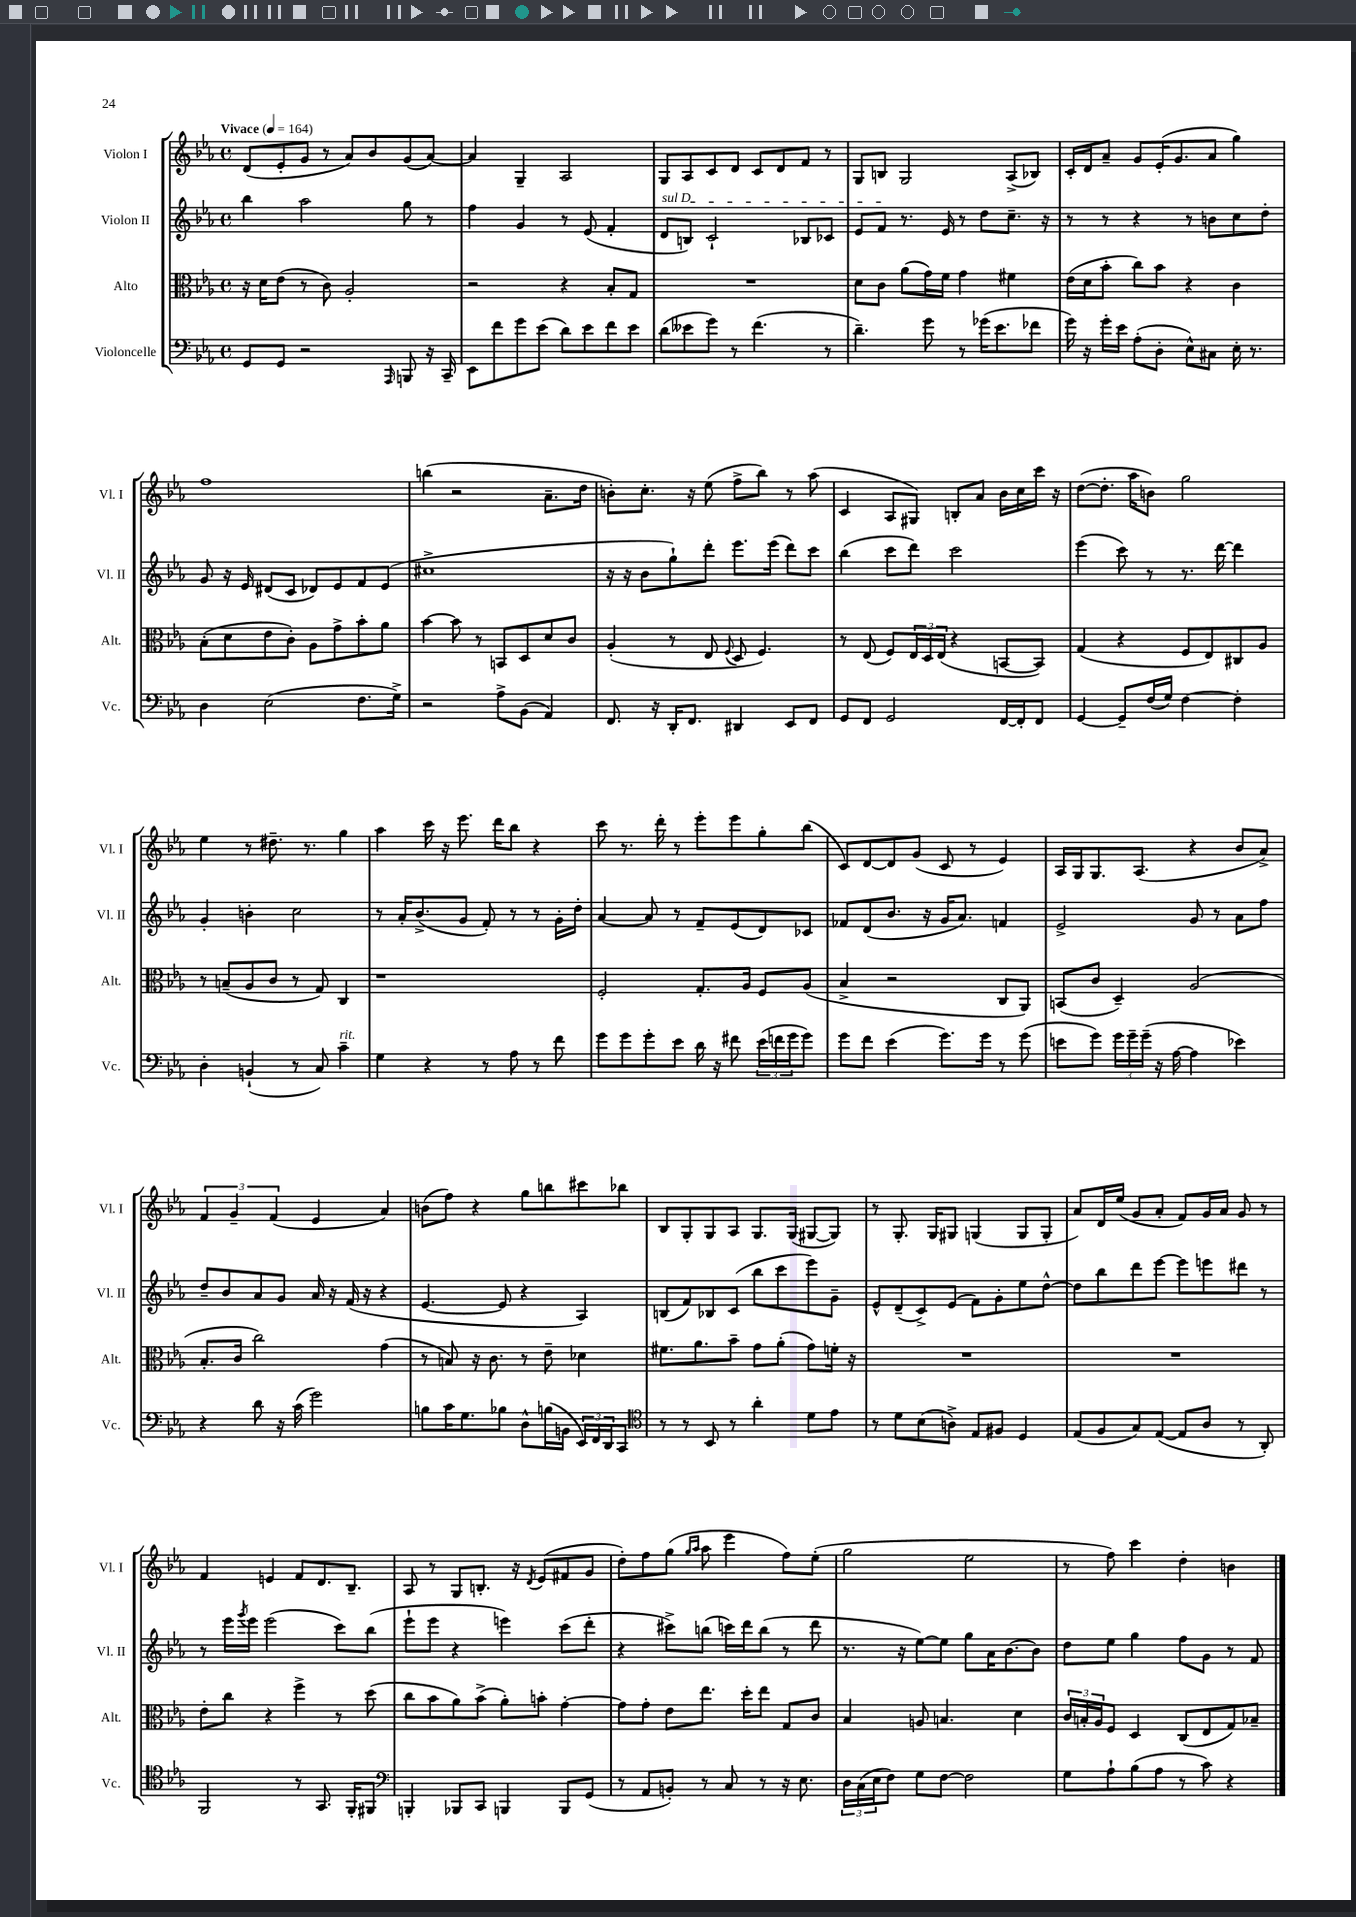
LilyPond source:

<<
\new StaffGroup <<
\new Staff = "s0" \with { instrumentName = "Violon I" shortInstrumentName = "Vl. I" } {
    \clef treble \key ees \major \defaultTimeSignature \time 4/4 \tempo "Vivace" 4 = 164
    d'8( ees'8-. g'8 r8 aes'8) bes'8 g'8( aes'8~) |
    aes'4 g4-- aes2 |
    g8 aes8 c'8 d'8 c'8 d'8 f'8 r8 |
    g8 b8 g2 aes8->( bes8) |
    c'16-. d'16 aes'8-- g'8 ees'16-.( g'8. aes'8 g''4) |
    f''1 |
    b''4( r2 aes'8.-- d''16 |
    b'8-.) c''8.-. r16 ees''8( f''8-> bes''8) r8 aes''8( |
    c'4 aes8 gis8) b8-. aes'8 bes'16 c''16 c'''16 r16 |
    d''8~( d''8.-. aes''16 b'8) g''2 |
    ees''4 r8 dis''8.-- r8. g''4 |
    aes''4 c'''16 r16 ees'''8. d'''16 bes''8 r4 |
    c'''8 r8. d'''16-. r8 ees'''8-. ees'''8 g''8-. bes''8( |
    c'8) d'8~ d'8 g'8( c'8 r8 ees'4) |
    aes16 g16 g8. aes8.( r4 bes'8 aes'8->) |
    \tuplet 3/2 { f'4 g'4-- f'4( } ees'4 aes'4) |
    b'8( f''8) r4 g''8 b''8 cis'''8 bes''8 |
    bes8 g8-. g8 aes8 g8. g16( gis8~ gis8) |
    r8 g8.-. g16 gis8 g4( g8 g8-. |
    aes'8) d'16 ees''16( g'8 aes'8-. f'8) g'16 aes'16 g'8 r8 |
    f'4 e'4 f'8 d'8. bes8.-- |
    aes8 r8 g8 b8.-. r16 \acciaccatura { d'8 } ees'8( fis'8 g'8 |
    d''8-.) f''8 g''8( \grace { g''16 aes''16 } aes''8 ees'''4 f''8) ees''8-.( |
    g''2 ees''2 |
    r8 f''8) c'''4 d''4-. b'4 \bar "|." |
}
\new Staff = "s1" \with { instrumentName = "Violon II" shortInstrumentName = "Vl. II" } {
    \clef treble \key ees \major \defaultTimeSignature \time 4/4
    bes''4 aes''2 g''8 r8 |
    f''4 g'4 r8 ees'8( f'4-. |
    \once \override TextSpanner.bound-details.left.text = \markup { \italic "sul D" } d'8\startTextSpan b8) c'2-! bes8 ces'8 |
    ees'8 f'8\stopTextSpan r8. ees'16 r8 d''8 c''8.-- r16 |
    r8 r8 r4 r8 b'8 c''8 d''8-. |
    g'8 r16 ees'16 dis'8( c'8 des'8) ees'8 f'8 ees'8( |
    cis''1-> |
    r16 r16 bes'8 g''8-!) d'''8-. ees'''8. ees'''16( d'''8) c'''8 |
    bes''4( c'''8 d'''8) c'''2 |
    ees'''4( c'''8) r8 r8. d'''16~ d'''4 |
    g'4-. b'4-. c''2 |
    r8 aes'16-. bes'8.->( g'8 f'8-.) r8 r8 g'16-. d''16-. |
    aes'4~ aes'8 r8 f'8-- ees'8( d'8) ces'8 |
    fes'8 d'8( bes'8. r16 g'16 aes'8.) f'4 |
    ees'2-> g'8 r8 aes'8 f''8 |
    d''8-- bes'8 aes'8 g'8 aes'16 r16 f'16( r16 r4 |
    ees'4.~ ees'8 r4 aes4) |
    b8( f'8) bes8 c'8( bes''8 c'''8 ees'''8) g'8-- |
    ees'8-^ d'8--( c'8->) ees'8( f'8) g'8-. ees''8 d''8~-^ |
    d''8 bes''8 d'''8 ees'''8~ ees'''8 e'''8 dis'''8 r8 |
    r8 ees'''16 \acciaccatura { g'''8 } ees'''16 ees'''2( c'''8) bes''8( |
    ees'''8-! ees'''8 r4 e'''4) c'''8( d'''8-. |
    r4 cis'''8->) b''8( c'''16) d'''16 b''8( r8 d'''8 |
    r8. r16 ees''8~) ees''8 g''8 aes'16 bes'8.~ bes'8 |
    d''8 ees''8 g''4 f''8 g'8 r8 f'8 \bar "|." |
}
\new Staff = "s2" \with { instrumentName = "Alto" shortInstrumentName = "Alt." } {
    \clef alto \key ees \major \defaultTimeSignature \time 4/4
    r16 d'16 ees'8( r8 c'8) aes2-. |
    r2 r4 bes8-. g8 |
    R1 |
    d'8 c'8 aes'8( g'16) f'16 g'4 fis'4 |
    ees'16( d'16 bes'8-. c''8) bes'8 r4 c'4 |
    bes8-.( d'8 ees'8 c'8-.) aes8 g'8-> bes'8-. aes'8 |
    bes'4~ bes'8 r8 b,8 d8 d'8 c'8 |
    aes4-.( r8 ees8 \appoggiatura { f8 } d8 f4.) |
    r8 ees8( f8) \tuplet 3/2 { ees16 d16 ees16( } r4 b,8~ b,8) |
    g4( r4 f8 ees8) cis8 aes8 |
    r8 b8--( aes8 c'8 r8 g8) c4 |
    r1 |
    f2-. g8.-. aes16 f8 aes8( |
    bes4-> r2 c8 aes,8) |
    b,8( c'8 d4--) aes2( |
    bes8.-. c'16 c''2) g'4( |
    r8 b8) r16 c'8. r8 ees'8-- des'4 |
    fis'8. aes'8. bes'8-- g'8 aes'8-.( g'8) f'16-. r16 |
    R1 |
    R1 |
    ees'8-. c''8 r4 f''4-> r8 d''8( |
    c''8 bes'8 aes'8) bes'8->( aes'8-.) b'8-. g'4~-. |
    g'8 g'8-. ees'8 ees''8. d''16-. ees''8 g8 c'8 |
    bes4 a8 b4. d'4 |
    \tuplet 3/2 { c'16 b16-. aes16 } f8 d4 c8( ees8 g8) bes8-- \bar "|." |
}
\new Staff = "s3" \with { instrumentName = "Violoncelle" shortInstrumentName = "Vc." } {
    \clef bass \key ees \major \defaultTimeSignature \time 4/4
    g,8 g,8 r2 \grace { aes,,16 } b,,8 r16 c,16-- |
    ees,8 f'8 g'8 ees'8( d'8) ees'8 f'8 ees'8 |
    d'8( eeses'8 g'8) r8 f'4.( r8 |
    d'4.--) g'8 r8 ges'16( ees'8. fes'8 |
    g'16) r16 g'16-. ees'16 aes8-.( d8-. ees8-^) cis8 ees16-. r8. |
    d4 ees2( f8. g16->) |
    r2 aes8-> bes,8( aes,4) |
    f,8. r16 d,16-. f,8. dis,4 ees,8 f,8 |
    g,8 f,8 g,2 f,16~ f,16-. f,8 |
    g,4~ g,8-- f16( g16) f4~ f4-. |
    d4-. b,4-!( r8 c8) c'4--^\markup { \italic "rit." } |
    g4 r4 r8 aes8 r8 f'8 |
    g'8 g'8 g'8-. ees'8 d'16 r16 fis'8 \tuplet 3/2 { ees'16( f'16 g'16 } g'8) |
    g'8 f'8 ees'4( g'8.) g'16 r8 g'8( |
    e'8 g'8) \tuplet 3/2 { g'16 g'16-- g'16--( } r16 aes16~ aes4 ees'4) |
    r4 d'8 r16 c'16( g'2) |
    b8 c'16 g8. bes8 d8-^ b16( b,16 \tuplet 3/2 { ees,16) f,16 d,16 } c,8 |
    \clef tenor r8 r8 bes,8 r8 aes'4-. d'8 ees'8 |
    r8 d'8 bes8( a8->) ees8 fis8 d4 |
    ees8( f8 g8) ees8~( ees8 aes8 r8 aes,8-.) |
    f,2 r8 g,8. f,16-. fis,8 |
    \clef bass b,,4-. bes,,8 c,8 b,,4 b,,8 g,8( |
    r8 aes,8 b,8-.) r8 c8 r8 r16 ees8. |
    \tuplet 3/2 { d16 c16( ees16 } f8) g8 f8~ f2 |
    g8 aes8-! bes8( aes8 r8 c'8) r4 \bar "|." |
}
>>
>>
\layout { \context { \Score \remove "Bar_number_engraver" } }
